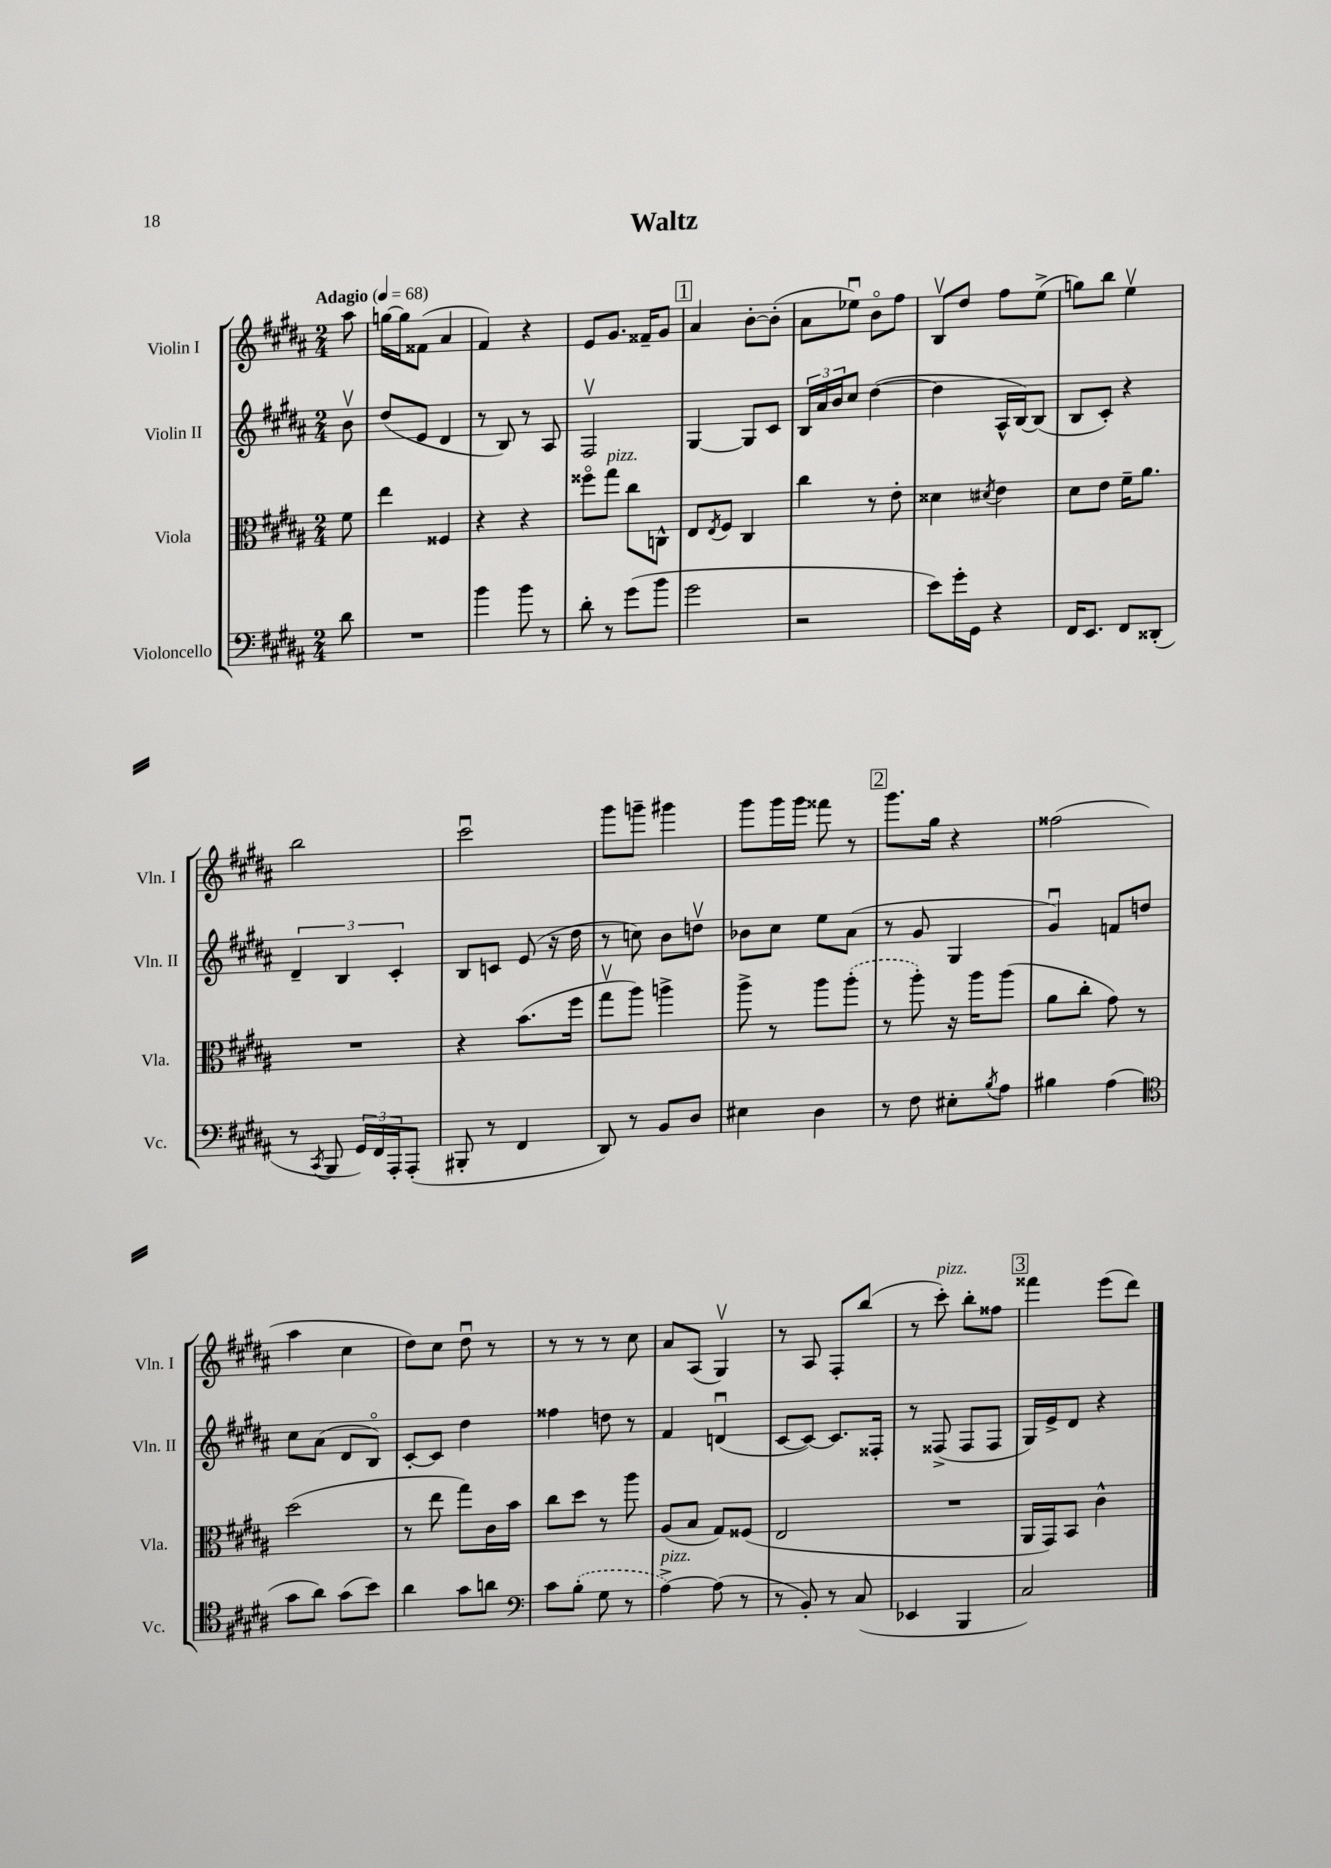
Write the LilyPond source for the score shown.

\header { title = "Waltz" }
<<
\new StaffGroup <<
\new Staff = "s0" \with { instrumentName = "Violin I" shortInstrumentName = "Vln. I" } {
    \clef treble \key b \major \numericTimeSignature \time 2/4 \partial 8 \tempo "Adagio" 4 = 68
    ais''8 |
    g''16~ g''16 fisis'8( ais'4 |
    fis'4) r4 |
    e'8 gis'8. fisis'16-- gis'8 |
    \mark \markup { \box "1" } ais'4 b'8~-. b'8-.( |
    ais'8 ees''8\downbow) b'8\flageolet fis''8 |
    b8\upbow dis''8 fis''8 e''8->( |
    g''8) b''8 e''4\upbow |
    b''2 |
    cis'''2\downbow |
    gis'''8 g'''8-- gis'''4 |
    gis'''8 gis'''16 gis'''16 fisis'''8 r8 |
    \mark \markup { \box "2" } gis'''8. gis''16 r4 |
    fisis''2( |
    ais''4 cis''4 |
    dis''8) cis''8 dis''8\downbow r8 |
    r8 r8 r8 cis''8 |
    ais'8 ais8( gis4\upbow) |
    r8 ais8 fis8-. b''8( |
    r8 cis'''8-.^\markup { \italic "pizz." }) b''8-. fisis''8 |
    \mark \markup { \box "3" } fisis'''4 e'''8( dis'''8) \bar "|." |
}
\new Staff = "s1" \with { instrumentName = "Violin II" shortInstrumentName = "Vln. II" } {
    \clef treble \key b \major \numericTimeSignature \time 2/4 \partial 8
    b'8\upbow |
    dis''8( e'8 dis'4 |
    r8 b8) r8 ais8 |
    fis2\upbow |
    \mark \markup { \box "1" } gis4~ gis8 cis'8 |
    \tuplet 3/2 { b16 ais'16 b'16 } cis''8 dis''4~( |
    dis''4 ais16-^ b16~) b8( |
    b8 cis'8-.) r4 |
    \tuplet 3/2 { dis'4-- b4 cis'4-. } |
    b8 c'8 e'8( r16 dis''16 |
    r8 c''8) b'8 d''8\upbow |
    bes'8 cis''8 e''8 ais'8( |
    \mark \markup { \box "2" } r8 gis'8 gis4 |
    gis'4\downbow) f'8 d''8 |
    cis''8 ais'8( dis'8 b8\flageolet) |
    cis'8~-. cis'8 dis''4 |
    fisis''4 d''8 r8 |
    fis'4 d'4\downbow( |
    cis'8~ cis'8~) cis'8. fisis16-. |
    r8 fisis8->( fisis8 fisis8 |
    \mark \markup { \box "3" } gis16) e'16-> dis'8 r4 \bar "|." |
}
\new Staff = "s2" \with { instrumentName = "Viola" shortInstrumentName = "Vla." } {
    \clef alto \key b \major \numericTimeSignature \time 2/4 \partial 8
    fis'8 |
    e''4 fisis4 |
    r4 r4 |
    fisis''8\flageolet gis''8^\markup { \italic "pizz." } cis''8 c8-^ |
    \mark \markup { \box "1" } e8 \acciaccatura { e8 } fis8 cis4 |
    cis''4 r8 e'8-. |
    disis'4 \acciaccatura { dis'8 } e'4 |
    dis'8 e'8 fis'16-- ais'8. |
    R2 |
    r4 b'8.( fis''16 |
    gis''8\upbow ais''8) a''4-> |
    ais''8-> r8 ais''8 \once \slurDashed ais''8-.( |
    \mark \markup { \box "2" } r8 ais''8-.) r16 ais''16 ais''8( |
    ais'8 cis''8-. gis'8) r8 |
    dis''2( |
    r8 e''8 gis''8) cis'16 b'16 |
    cis''8 dis''8 r8 ais''8 |
    ais8( b8 gis8) fisis8( |
    e2 |
    R2 |
    \mark \markup { \box "3" } ais,16 gis,16) b,8 cis'4-^ \bar "|." |
}
\new Staff = "s3" \with { instrumentName = "Violoncello" shortInstrumentName = "Vc." } {
    \clef bass \key b \major \numericTimeSignature \time 2/4 \partial 8
    dis'8 |
    R2 |
    b'4 b'8 r8 |
    dis'8-. r8 gis'8( b'8 |
    \mark \markup { \box "1" } gis'2 |
    r2 |
    e'8) gis'16-. gis,16 r4 |
    fis,16 e,8. fis,8 disis,8-.( |
    r8 \acciaccatura { cis,8 } b,,8 \tuplet 3/2 { gis,16) fis,16 ais,,16-. } ais,,8-.( |
    bis,,8-. r8 fis,4 |
    dis,8) r8 b,8 dis8 |
    eis4 dis4 |
    \mark \markup { \box "2" } r8 fis8 eis8-. \acciaccatura { b8 } ais8 |
    bis4 ais4( |
    \clef tenor gis'8 ais'8) gis'8( b'8) |
    ais'4 gis'8 a'8 |
    \clef bass cis'8 \once \slurDashed b8-.( gis8 r8 |
    ais4~->^\markup { \italic "pizz." }) ais8( r8 |
    r8 b,8-.) r8 cis8( |
    ees,4 b,,4 |
    \mark \markup { \box "3" } cis2) \bar "|." |
}
>>
>>
\layout { \context { \Score \remove "Bar_number_engraver" } }
